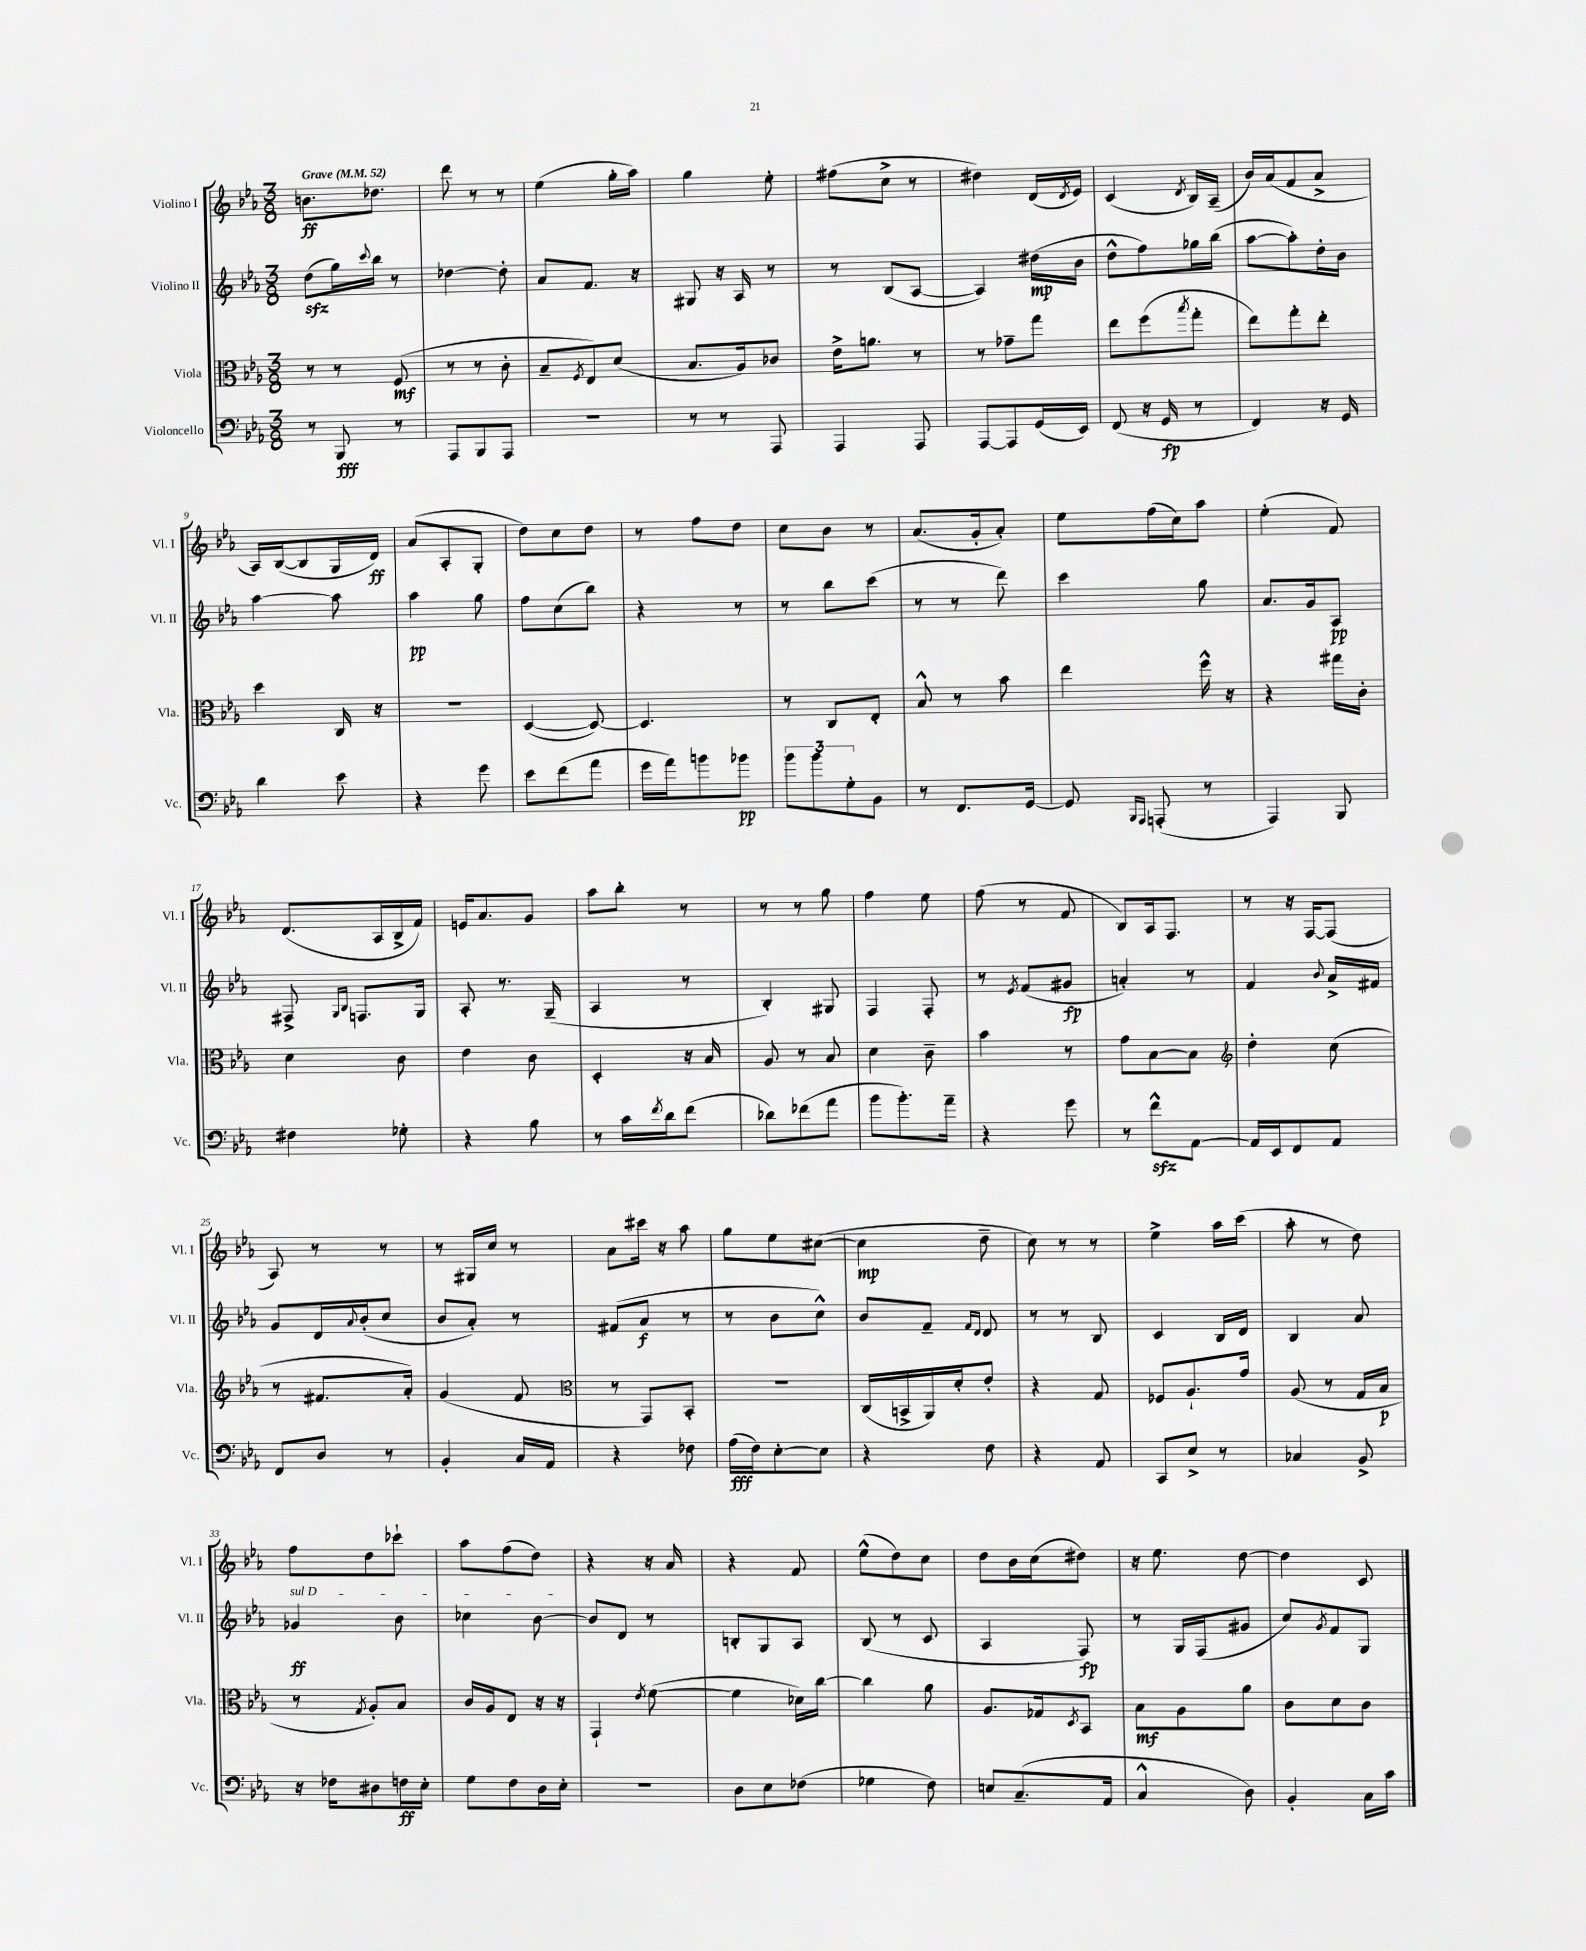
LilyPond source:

<<
\new StaffGroup <<
\new Staff = "s0" \with { instrumentName = "Violino I" shortInstrumentName = "Vl. I" } {
    \clef treble \key ees \major \numericTimeSignature \time 3/8 \tempo "Grave" 4 = 52
    b'8.\ff des''8. |
    d'''8 r8 r8 |
    ees''4( g''16-. aes''16) |
    g''4 ees''8-. |
    fis''8( c''8-> r8 |
    dis''4) d'16( \acciaccatura { d'8 } ees'16) |
    c'4( \acciaccatura { d'8 } bes16) aes16--( |
    bes'16) aes'16( f'8 aes'8-> |
    aes16) bes16~( bes8 g16 d'16\ff) |
    aes'8( aes8-. g8-. |
    d''8) c''8 d''8 |
    r8 f''8 d''8 |
    c''8 bes'8 r8 |
    aes'8.( g'16-. aes'8-.) |
    ees''8 f''16( c''16) aes''8 |
    ees''4-.( f'8) |
    d'8.( aes16 bes16-> f'16) |
    e'16 aes'8. g'8 |
    aes''8 bes''8-. r8 |
    r8 r8 g''8 |
    f''4 ees''8 |
    f''8( r8 f'8 |
    bes8) aes16 f8. |
    r8 r16 f16~ f8( |
    aes8) r8 r8 |
    r8 gis16 c''16 r8 |
    aes'8 cis'''16 r16 aes''8 |
    g''8 ees''8 cis''8~( |
    cis''4\mp d''8-- |
    c''8) r8 r8 |
    ees''4-> aes''16 c'''16( |
    aes''8-. r8 d''8) |
    f''8 d''8 ces'''8-! |
    aes''8 f''8( d''8) |
    r4 r16 aes'16 |
    r4 f'8 |
    ees''8-^( d''8) c''8 |
    d''8 bes'16 c''16( dis''8) |
    r16 ees''8. d''8~ |
    d''4 c'8 \bar "|." |
}
\new Staff = "s1" \with { instrumentName = "Violino II" shortInstrumentName = "Vl. II" } {
    \clef treble \key ees \major \numericTimeSignature \time 3/8
    d''8\sfz( g''16) \appoggiatura { c'''8 } bes''16 r8 |
    des''4~ des''8-. |
    aes'8 f'8. r16 |
    gis8 r16 aes16 r8 |
    r8 bes8( aes8~ |
    aes4) dis''16\mp( bes'16 |
    d''8-^ f''8) ges''16 bes''16( |
    aes''8~ aes''8-.) d''16-. bes'16 |
    aes''4~ aes''8 |
    aes''4\pp g''8 |
    f''8 c''8( bes''8) |
    r4 r8 |
    r8 bes''8 c'''8( |
    r8 r8 d'''8) |
    c'''4 g''8 |
    aes'8. g'16 aes8\pp |
    fis8-> \grace { g16 bes16 } f8. g16 |
    aes8-. r8. g16--( |
    aes4 r8 |
    bes4-.) gis8 |
    f4 f8-. |
    r8 \acciaccatura { ees'8 } f'8( gis'8\fp |
    a'4-.) r8 |
    f'4 \appoggiatura { bes'8 } aes'16-> fis'16 |
    g'8 d'16 \appoggiatura { aes'8 } bes'16-.( c''8 |
    bes'8 aes'8-.) r8 |
    fis'8( aes'8\f r8 |
    r8 bes'8 c''8-^) |
    bes'8 f'8-- \grace { f'16 d'16 } d'8 |
    r8 r8 bes8 |
    c'4 bes16 d'16 |
    bes4 aes'8 |
    \once \override TextSpanner.bound-details.left.text = \markup { \italic "sul D" } ges'4\ff\startTextSpan bes'8 |
    ces''4 bes'8~\stopTextSpan |
    bes'8 d'8 r8 |
    b8-. g8 aes8 |
    bes8( r8 c'8 |
    aes4 f8\fp) |
    r8 g16 f16( gis'8 |
    c''8) \acciaccatura { g'8 } f'8 g8 \bar "|." |
}
\new Staff = "s2" \with { instrumentName = "Viola" shortInstrumentName = "Vla." } {
    \clef alto \key ees \major \numericTimeSignature \time 3/8
    r8 r8 f8\mf( |
    r8 r8 c'8-. |
    bes8-- \acciaccatura { f8 } ees8) d'8( |
    bes8. aes16) ces'8 |
    ees'16-> a'8. r8 |
    r8 ges'8-- g''8 |
    ees''8 f''8( \acciaccatura { bes''8 } g''8-. |
    ees''8) g''8-. ees''8-. |
    d''4 c16 r16 |
    R4. |
    d4~( d8~) |
    d4. |
    r8 c8 ees8-. |
    bes8-^ r8 bes'8 |
    ees''4 f''16-^ r16 |
    r4 gis''16 c'16-. |
    d'4 c'8 |
    ees'4 c'8 |
    d4-. r16 bes16 |
    aes8 r8 bes8 |
    d'4 c'8-- |
    bes'4 r8 |
    g'8 bes8~ bes8 |
    \clef treble d''4-. c''8( |
    r8 fis'8. aes'16-.) |
    g'4( f'8 |
    \clef alto r8 g,8) bes,8-. |
    R4. |
    c16( b,16-> aes,16) d'16-. ees'8-. |
    r4 g8 |
    fes8 aes8.-! g'16 |
    aes8( r8 g16 bes16\p |
    r8 \acciaccatura { g8 } aes8-.) bes8 |
    c'16 aes16 ees8 r16 r16 |
    g,4-! \acciaccatura { ees'8 } f'8~( |
    f'4 des'16) c''16~ |
    c''4 aes'8 |
    aes8. ges16 \acciaccatura { d8 } bes,8 |
    bes8\mf aes8 aes'8 |
    c'8 d'8 c'8 \bar "|." |
}
\new Staff = "s3" \with { instrumentName = "Violoncello" shortInstrumentName = "Vc." } {
    \clef bass \key ees \major \numericTimeSignature \time 3/8
    r8 bes,,8\fff r8 |
    aes,,8 bes,,8 aes,,8 |
    R4. |
    r8 r8 aes,,8 |
    aes,,4 aes,,8 |
    aes,,8~ aes,,8 g,16( ees,16) |
    f,8( r16 g,16\fp r8 |
    f,4) r16 g,16 |
    d'4 ees'8 |
    r4 g'8 |
    ees'8 f'8( aes'8 |
    g'16 aes'16) b'8 bes'8\pp |
    \tuplet 3/2 { bes'8 bes'8 g8-. } bes,8 |
    r8 f,8. g,16~ |
    g,8 \grace { bes,,16 aes,,16 } a,,8-.( r8 |
    aes,,4) bes,,8 |
    fis4 ges8-. |
    r4 bes8 |
    r8 c'16 \acciaccatura { f'8 } d'16 f'8( |
    des'8) fes'8( aes'8 |
    bes'8 bes'8.-.) aes'16-- |
    r4 g'8 |
    r8 f'8-^\sfz aes,8~ |
    aes,16 ees,16 f,8 aes,8 |
    f,8 d8 r8 |
    bes,4-. c16 aes,16 |
    r4 fes8 |
    aes16\fff( f16) ees8~-. ees8 |
    r4 f8 |
    r4 aes,8 |
    c,8 ees8-> r8 |
    ces4 bes,8-> |
    r16 fes16 dis8 f16\ff ees16-. |
    g8 f8 d16 ees16-. |
    r4. |
    d8 ees8 fes8( |
    ges4 f8) |
    e8 c8.--( aes,16 |
    c4-^ d8) |
    bes,4-. c16 c'16 \bar "|." |
}
>>
>>
